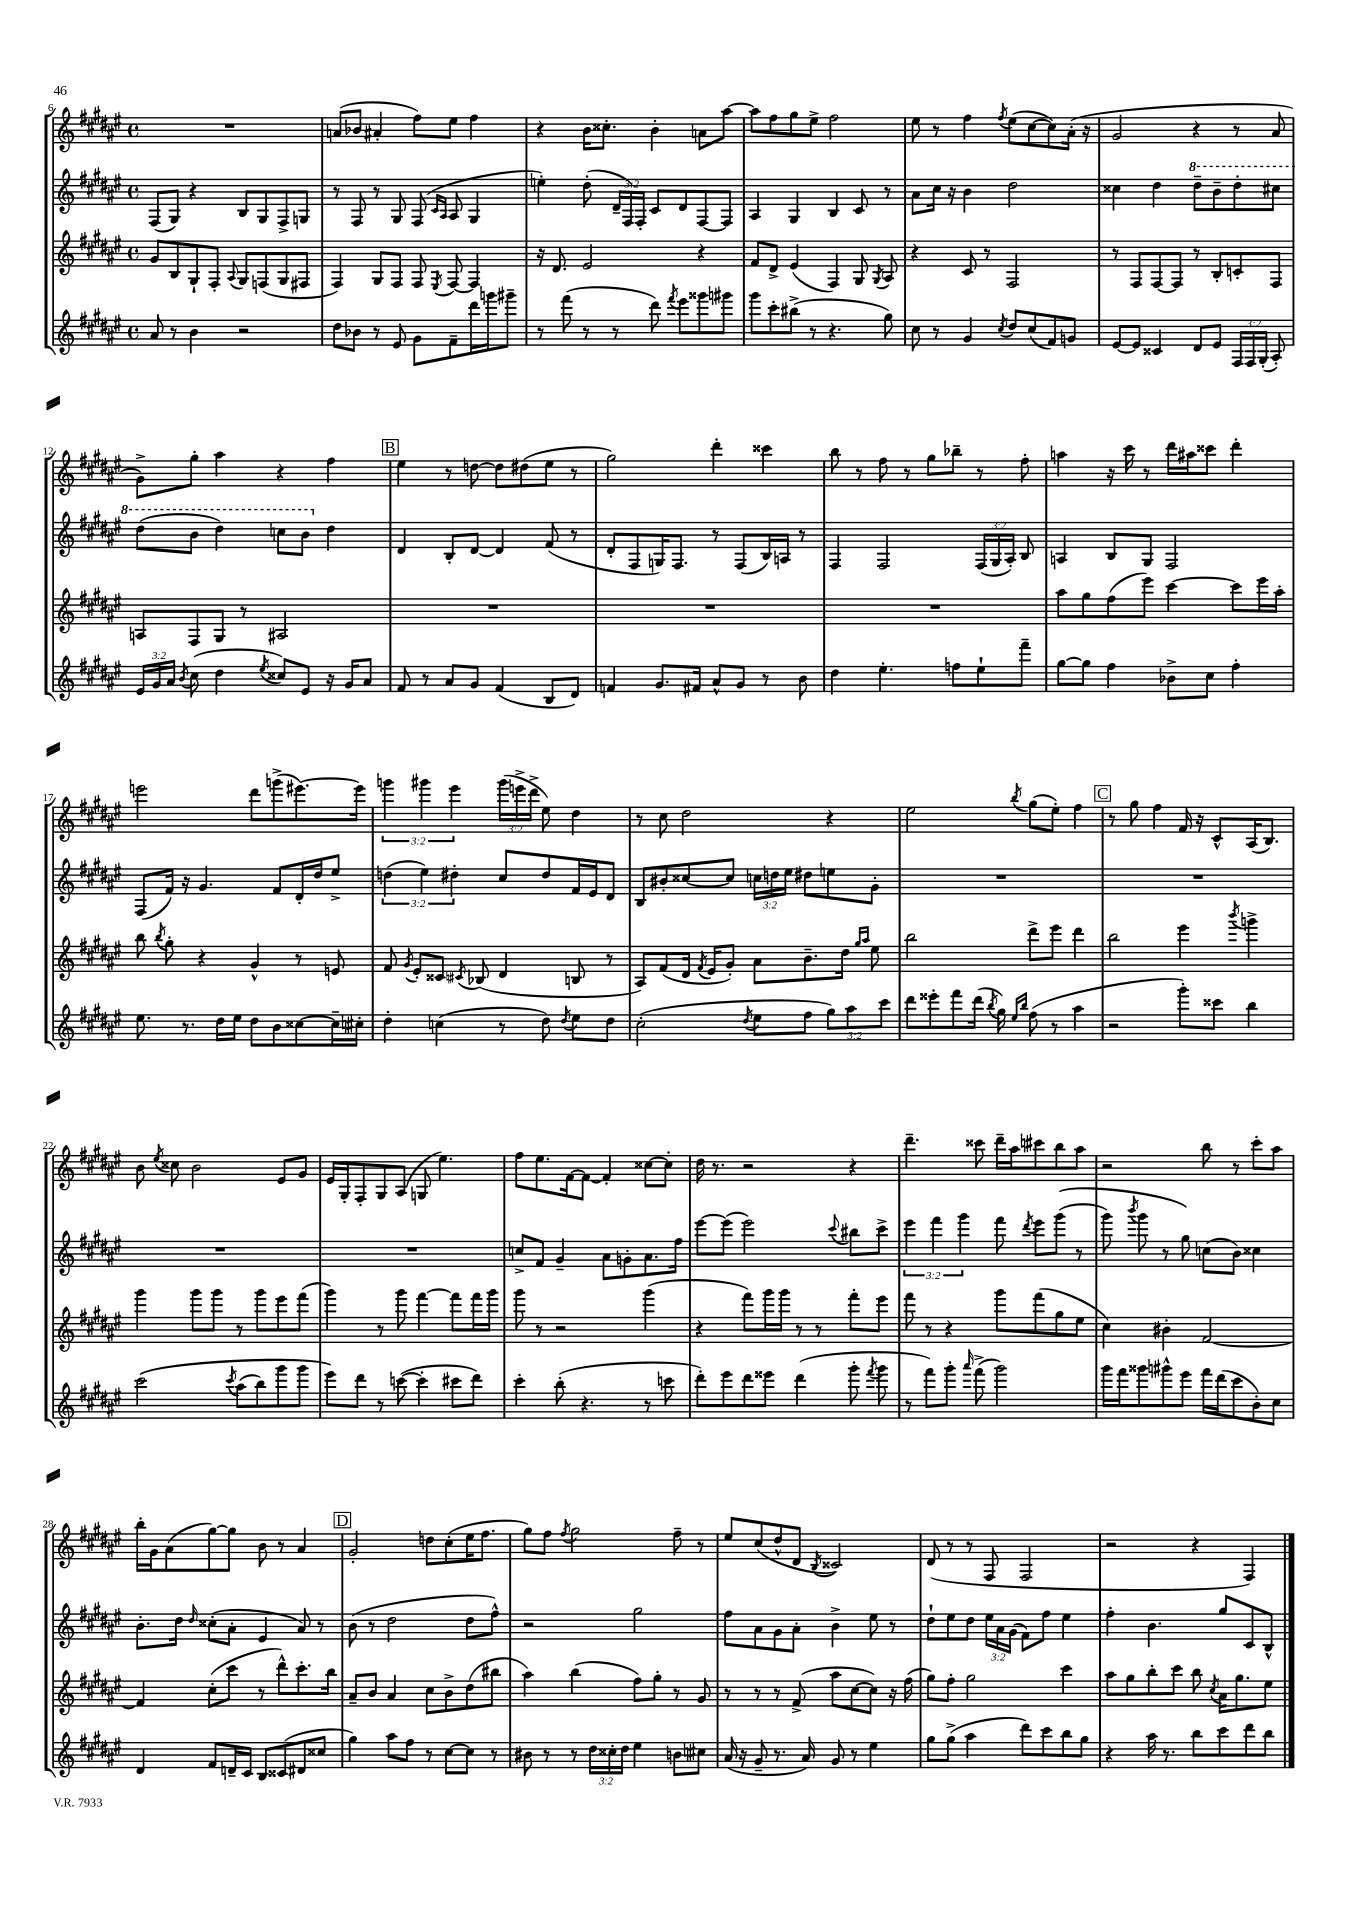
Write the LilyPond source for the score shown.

<<
\new StaffGroup <<
\new Staff = "s0" {
    \clef treble \key fis \major \defaultTimeSignature \time 4/4 \override Staff.TupletNumber.text = #tuplet-number::calc-fraction-text
    \autoBeamOff R1 |
    a'8[( bes'8] ais'4-. fis''8[) eis''8] fis''4 |
    r4 b'16[ cisis''8.]-. b'4-. a'8[ ais''8]~ |
    ais''8[ fis''8 gis''8 eis''8]-> fis''2 |
    eis''8 r8 fis''4 \acciaccatura { fis''8 } eis''8[( cis''8~ cis''8) ais'16]-.( r16 |
    gis'2 r4 r8 ais'8 |
    gis'8[->) gis''8]-. ais''4 r4 fis''4 |
    \mark \markup { \box "B" } eis''4 r8 d''8~ d''8[ dis''8( eis''8] r8 |
    gis''2) dis'''4-. cisis'''4 |
    b''8 r8 fis''8 r8 gis''8[ bes''8]-- r8 fis''8-. |
    a''4 r16 cis'''16 r8 dis'''16[ ais''16 cisis'''8] dis'''4-. |
    e'''2 dis'''8[ g'''8->( eis'''8.~) eis'''16] |
    \tuplet 3/2 { g'''4 gis'''4 eis'''4 } \tuplet 3/2 { gis'''16[( e'''16-> dis'''16]-> } eis''8) dis''4 |
    r8 cis''8 dis''2 r4 |
    eis''2 \acciaccatura { b''8 } gis''8[( eis''8]-.) fis''4 |
    \mark \markup { \box "C" } r8 gis''8 fis''4 fis'16 r16 cis'8[-^ ais16( b8.]) |
    b'8 \acciaccatura { eis''8 } cisis''8 b'2 eis'8[ gis'8] |
    eis'16[ gis16-. fis8-. gis8 ais8]( g8 eis''4.) |
    fis''8[ eis''8. fis'16~ fis'8]~ fis'4-. cisis''8[~ cisis''8]-. |
    dis''16 r8. r2 r4 |
    dis'''4.-- cisis'''8 dis'''16[-- ais''16 cis'''8 b''8 ais''8] |
    r2 b''8 r8 cis'''8[-. ais''8] |
    b''16[-. gis'16 ais'8( gis''8~) gis''8] b'8 r8 ais'4 |
    \mark \markup { \box "D" } gis'2-. d''8[ cis''8-.( eis''16 fis''8.] |
    gis''8[) fis''8] \acciaccatura { fis''8 } gis''2 fis''8-- r8 |
    eis''8[ cis''8( dis''8-^ dis'8] \acciaccatura { b8 } cisis'2) |
    dis'8( r8 r8 fis8 fis2 |
    r2 r4 fis4) \bar "|." |
}
\new Staff = "s1" {
    \clef treble \key fis \major \defaultTimeSignature \time 4/4 \override Staff.TupletNumber.text = #tuplet-number::calc-fraction-text
    \autoBeamOff fis8[( gis8]) r4 b8[ gis8 fis8-> g8] |
    r8 fis8 r8 gis8 fis8( \grace { cis'16[ ais16] } ais8 gis4 |
    e''4-.) dis''8-.( \tuplet 3/2 { dis'16[-- fis16) fis16]-. } cis'8[ dis'8 fis8~ fis8] |
    ais4 gis4 b4 cis'8 r8 |
    ais'8[ cis''16] r16 b'4 dis''2 |
    cisis''4 dis''4 \ottava #1 dis'''8[-- b''8-- dis'''8-. cis'''!8] |
    dis'''8[( b''8] dis'''4) c'''8[ b''8] \ottava #0 dis''4 |
    \mark \markup { \box "B" } dis'4 b8[-. dis'8]~ dis'4 fis'8( r8 |
    dis'8[-. fis8 g16) fis8.] r8 fis8[( b16) a16] r8 |
    fis4 fis2 \tuplet 3/2 { fis16[( gis16 ais16]-.) } b8 |
    a4 b8[ gis8] fis2 |
    fis8[( fis'16]) r16 gis'4. fis'8[ dis'16-. dis''16 eis''8]-> |
    \tuplet 3/2 { d''4( eis''4) dis''4-. } cis''8[ dis''8 fis'16 eis'16 dis'8] |
    b8[ bis'8-. cisis''8~ cisis''8] \tuplet 3/2 { c''16[ d''16 eis''16] } dis''8[ e''8 gis'8]-. |
    R1 |
    \mark \markup { \box "C" } R1 |
    R1 |
    R1 |
    c''8[-> fis'8] gis'4-- ais'8[ g'8-. ais'8. fis''16] |
    eis'''8[~ eis'''8]( eis'''2) \appoggiatura { cis'''8 } bis''8[ cis'''8]-> |
    \tuplet 3/2 { eis'''4 fis'''4 gis'''4 } fis'''8 \acciaccatura { dis'''8 } eis'''8[ gis'''8](\( r8 |
    gis'''8) \acciaccatura { b'''8 } gis'''8 r8 gis''8\) c''8[( b'8]) cisis''4 |
    b'8.[-. dis''16] \grace { dis''16 } cisis''8[-.( ais'8]-. eis'4 ais'8) r8 |
    \mark \markup { \box "D" } b'8( r8 dis''2 dis''8[ fis''8]-^) |
    r2 gis''2 |
    fis''8[ ais'8 gis'8 ais'8]-. b'4-> eis''8 r8 |
    dis''8[-! eis''8 dis''8] \tuplet 3/2 { eis''16[ ais'16 gis'16]( } fis'8[) fis''8] eis''4 |
    fis''4-. b'4. gis''8[ cis'8 b8]-^ \bar "|." |
}
\new Staff = "s2" {
    \clef treble \key fis \major \defaultTimeSignature \time 4/4
    \autoBeamOff gis'8[ b8 gis8-! fis8]-. \appoggiatura { ais8 } gis8[ f8( gis8 fis8] |
    fis4) gis8[ fis8] fis8 \acciaccatura { eis8 } fis8~ fis4 |
    r16 dis'8. eis'2 r4 |
    fis'8[ dis'8]-> eis'4( fis4) gis8 \acciaccatura { gis8 } ais8 |
    r4 cis'8 r8 fis2 |
    r8 fis8[ fis8~ fis8] r8 b8[-. c'8-. fis8] |
    a8[ fis8 gis8] r8 ais2 |
    \mark \markup { \box "B" } R1 |
    R1 |
    R1 |
    ais''8[ gis''8 fis''8( eis'''8]) cis'''4~ cis'''8[ eis'''16 ais''16]-. |
    b''8 \acciaccatura { b''8 } gis''8-. r4 gis'4-^ r8 e'8 |
    fis'8 \acciaccatura { gis'8 } eis'8[-. cisis'8] \acciaccatura { cis'8 } bes8( dis'4 b8 r8 |
    ais8[) fis'8( dis'16] \acciaccatura { fis'8 } eis'16[ gis'8]-.) ais'8[ b'8.-- dis''16] \grace { gis''16[ ais''16] } eis''8 |
    b''2 dis'''8[-> eis'''8] dis'''4 |
    \mark \markup { \box "C" } b''2 eis'''4 \acciaccatura { b'''8 } g'''4-> |
    gis'''4 gis'''8[ gis'''8] r8 gis'''8[ eis'''8 fis'''8]( |
    gis'''4) r8 gis'''8 fis'''4~ fis'''8[ fis'''16 gis'''16] |
    gis'''8 r8 r2 gis'''4( |
    r4 fis'''8[) gis'''16 gis'''16] r8 r8 fis'''8[-. eis'''8] |
    fis'''8 r8 r4 gis'''8[ fis'''8( gis''8 eis''8] |
    cis''4) bis'4-. fis'2~ |
    fis'4 cis''8[-.( cis'''8] r8 dis'''8[-^) cis'''8.-. b''16] |
    \mark \markup { \box "D" } ais'8[-- b'8] ais'4 cis''8[ b'8-> dis''8( bis''8] |
    ais''4) b''4( fis''8[) gis''8]-. r8 gis'8 |
    r8 r8 r8 fis'8->( ais''8[ cis''8~ cis''8]) r16 fis''16( |
    gis''8[) fis''8]-. gis''2 cis'''4 |
    ais''8[ gis''8 b''8-. cis'''8] b''8 \acciaccatura { cis''8 } ais'16[ gis''8. eis''8] \bar "|." |
}
\new Staff = "s3" {
    \clef treble \key fis \major \defaultTimeSignature \time 4/4 \override Staff.TupletNumber.text = #tuplet-number::calc-fraction-text
    \autoBeamOff ais'8 r8 b'4 r2 |
    dis''8[ bes'8] r8 eis'8 gis'8[ fis'8-- dis'''16 g'''16 gis'''8]-- |
    r8 fis'''8( r8 r8 dis'''8) \acciaccatura { fis'''8 } eis'''8[ gisis'''8 gis'''8] |
    gis'''8[ cis'''8-. bis''8]->( r8 r4. gis''8) |
    cis''8 r8 gis'4 \acciaccatura { cis''8 } dis''8[ cis''8( fis'8) g'8] |
    eis'8[~ eis'8] cisis'4 dis'8[ eis'8] \tuplet 3/2 { fis16[ fis16 gis16]-.( } ais8-.) |
    \tuplet 3/2 { eis'16[ gis'16 ais'16] } \acciaccatura { b'8 } cis''8( dis''4 \acciaccatura { eis''8 } cisis''8[) eis'8] r16 gis'16[ ais'8] |
    \mark \markup { \box "B" } fis'8 r8 ais'8[ gis'8] fis'4( b8[ dis'8]) |
    f'4 gis'8.[ fis'16] ais'8[-^ gis'8] r8 b'8 |
    dis''4 eis''4.-. f''8[ eis''8-! fis'''8]-- |
    gis''8[~ gis''8] fis''4 bes'8[-> cis''8] fis''4-. |
    eis''8. r8. dis''16[ eis''16] dis''8[ b'8 cisis''8~ cisis''16-- cis''16]-. |
    dis''4-. c''4( r8 dis''8) \acciaccatura { dis''8 } eis''8[ dis''8] |
    cis''2-.( \acciaccatura { dis''8 } eis''8[ fis''8] \tuplet 3/2 { gis''8[) ais''8 cis'''8] } |
    dis'''8[ eisis'''8-. fis'''8 dis'''16]( \acciaccatura { b''8 } gis''16) \grace { eis''16[ b''16] } fis''8( r8 ais''4 |
    \mark \markup { \box "C" } r2 gis'''8[-.) cisis'''8] b''4 |
    cis'''2\( \acciaccatura { cis'''8 } ais''8[( b''8) gis'''8 gis'''8] |
    eis'''8[\) dis'''8] r8 c'''8~( c'''4-. cis'''8[ dis'''8]) |
    cis'''4-. b''8-.( r4. r8 c'''8 |
    dis'''8[-.) eis'''8 dis'''8 eisis'''8] dis'''4( gis'''8-. \acciaccatura { fis'''8 } gis'''8 |
    r8 fis'''8[) gis'''8]-. \grace { ais'''16 } fis'''8->( gis'''2) |
    gis'''16[ fis'''16 gisis'''8 gis'''8-^ eis'''8] fis'''16[ dis'''16( cis'''8 b'8-.) cis''8] |
    dis'4 fis'8[ d'16-- cis'16] b8[ cisis'8( dis'8 cisis''8] |
    \mark \markup { \box "D" } gis''4) ais''8[ fis''8] r8 cis''8[~ cis''8] r8 |
    bis'8 r8 r8 \tuplet 3/2 { dis''16[ cisis''16-. dis''16] } eis''4 b'8[ cis''8] |
    ais'16( r16 gis'8-- r8. ais'16) gis'8 r8 eis''4 |
    gis''8[ gis''8]->( ais''4 dis'''8[) cis'''8 b''8 gis''8] |
    r4 ais''16 r8. b''8[ cis'''8 dis'''8 b''8] \bar "|." |
}
>>
>>
\layout { \context { \Score currentBarNumber = #6 } }
